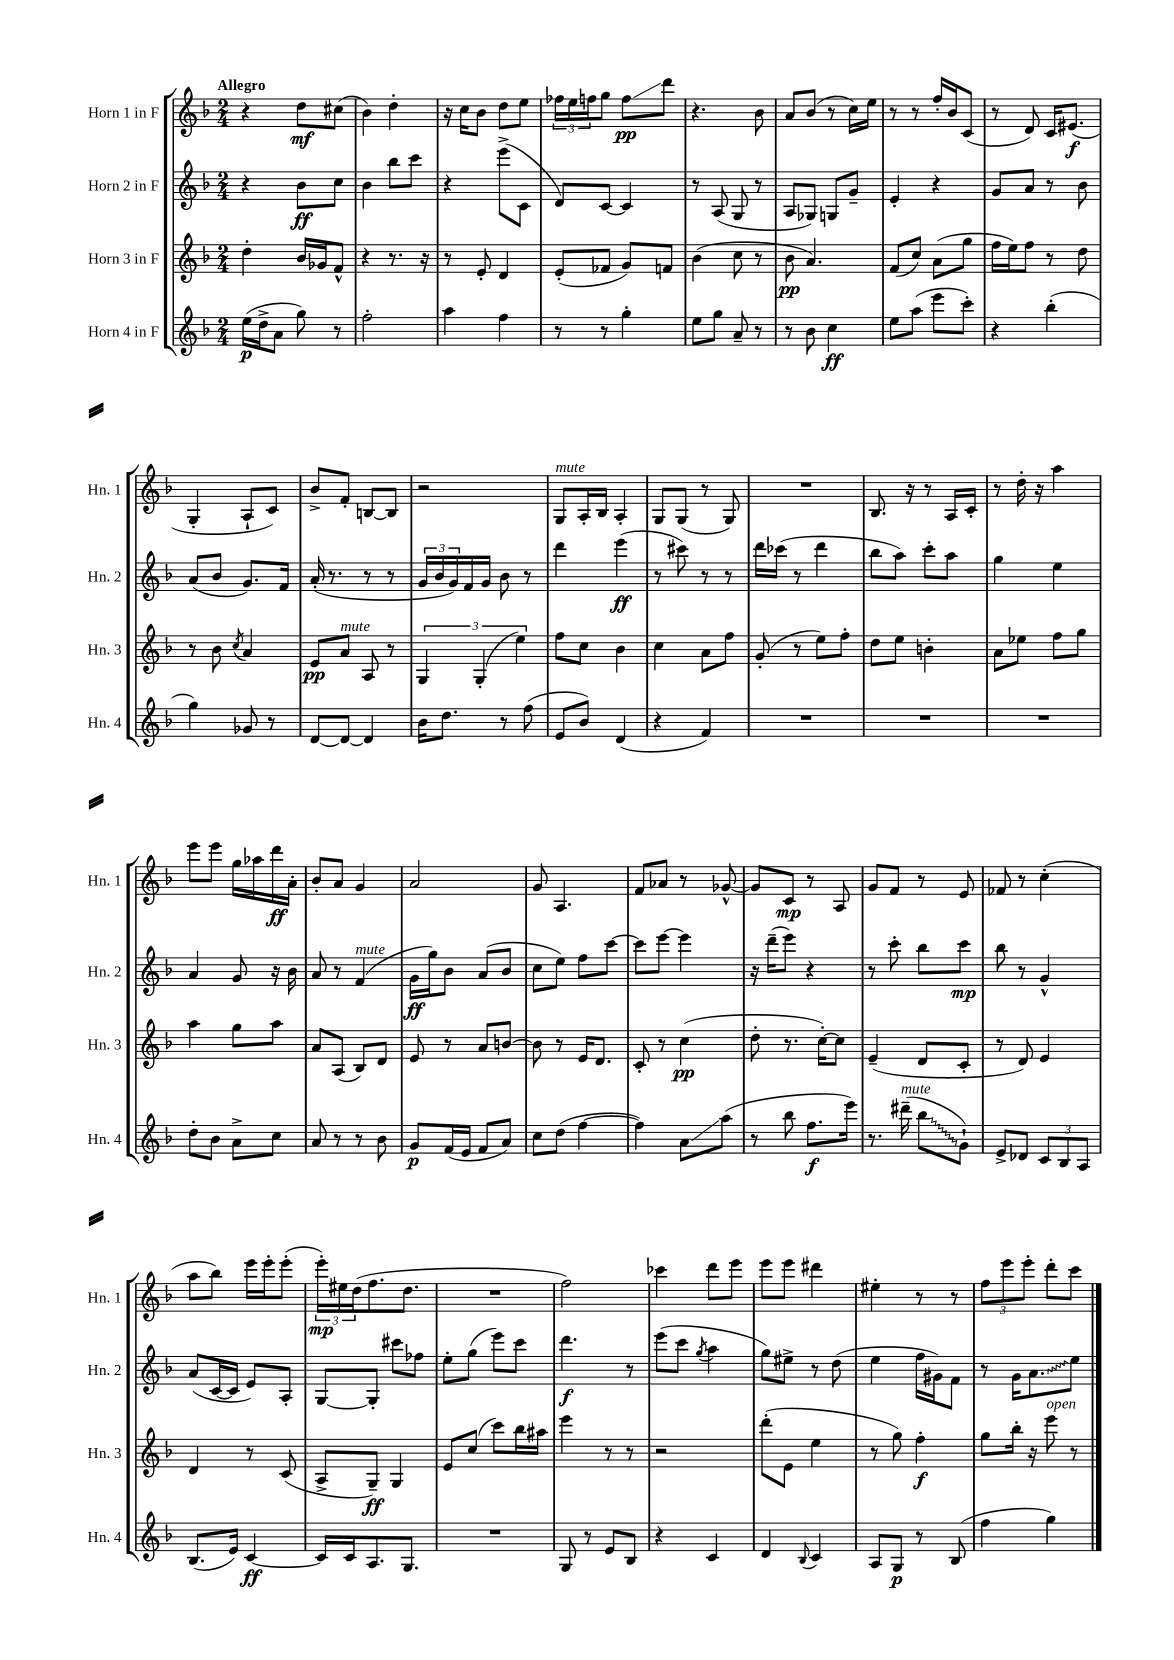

**kern	**kern	**kern	**kern
*staff4	*staff3	*staff2	*staff1
*clefG2	*clefG2	*clefG2	*clefG2
*k[b-]	*k[b-]	*k[b-]	*k[b-]
*M2/4	*M2/4	*M2/4	*M2/4
(16ee\LL	4dd'\	4r	4r
16dd^\J	.	.	.
8a\J	.	.	.
8gg\)	16b-/LL	8b-\L	8dd\L
.	16g-/J	.	.
8r	8f^^/J	8cc\J	(8cc#\J
=	=	=	=
2ff'\	4r	4b-\	4b-\)
.	8.r	8bb-\L	4dd'\
.	.	8ccc\J	.
.	16r	.	.
=	=	=	=
4aa\	8r	4r	16r
.	.	.	16cc\LK
.	8e'/	.	8b-\J
4ff\	4d/	(8eee^\L	8dd\L
.	.	8c\J	8ee\J
=	=	=	=
8r	(8e'/L	8d/L)	24ff-\LL
.	.	.	24ee\
.	.	.	24ff\J
8r	8f-/J	[8c/J	8gg\J
4gg'\	8g/L)	4c/]	8ff\L
.	8f/J	.	8ddd\J
=	=	=	=
8ee\L	(4b-\	8r	4.r
8gg\J	.	(8A/	.
8a~/	8cc\	8G/	.
8r	8r	8r	8b-\
=	=	=	=
8r	8b-\	8A/L	8a/L
8b-\	4.a/)	8G-/J)	(8b-/J
4cc\	.	8G/L	8r
.	.	8g~/J	16cc\LL)
.	.	.	16ee\JJ
=	=	=	=
8ee\L	(8f/L	4e'/	8r
(8aa\J	8cc/J)	.	8r
8eee\L	(8a\L	4r	16ff'/LL
.	.	.	16b-/J
8ccc'\J)	8gg\J	.	(8c/J
=	=	=	=
4r	16ff\LL	8g/L	8r
.	16ee\J)	.	.
.	8ff\J	8a/J	8d/)
(4bb-'\	8r	8r	16c/LK
.	.	.	(8.e#/J
.	8dd\	8b-\	.
=	=	=	=
4gg\)	8r	(8a/L	4G'/
.	8b-\	8b-/J	.
.	8qcc/	.	.
8g-/	4a/	8.g/L)	8A`/L
8r	.	.	8c/J)
.	.	16f/Jk	.
=	=	=	=
[8d/L	8e/L	(16a'/	8b-^/L
.	.	8.r	.
8d/_J	8a/J	.	8f'/J
4d/]	8A/	8r	[8B/L
.	8r	8r	8B/]J
=	=	=	=
16b-\LK	6G/	24g/LL	2r
.	.	24b-/	.
8.dd\J	.	.	.
.	.	24g/)	.
.	.	16f/	.
.	(6G'/	.	.
.	.	16g/JJ	.
8r	.	8b-\	.
.	6ee\)	.	.
(8ff\	.	8r	.
=	=	=	=
8e/L	8ff\L	4ddd\	8G/L
8b-/J)	8cc\J	.	16A'/L
.	.	.	16B-/JJ
(4d/	4b-\	(4eee\	4A'/
=	=	=	=
4r	4cc\	8r	8G/L
.	.	8ccc#\)	(8G/J
4f/)	8a\L	8r	8r
.	8ff\J	8r	8G/)
=	=	=	=
2r	(8g'/	16ddd\LL	2r
.	.	(16ccc-\JJ	.
.	8r	8r	.
.	8ee\L)	4ddd\	.
.	8ff'\J	.	.
=	=	=	=
2r	8dd\L	8bb-\L	8.B-/
.	8ee\J	8aa\J)	.
.	.	.	16r
.	4b'\	8ccc'\L	8r
.	.	8aa\J	16A/LL
.	.	.	16c'/JJ
=	=	=	=
2r	8a\L	4gg\	8r
.	8ee-\J	.	16dd'\
.	.	.	16r
.	8ff\L	4ee\	4aa\
.	8gg\J	.	.
=	=	=	=
8dd'\L	4aa\	4a/	8eee\L
8b-\J	.	.	8eee\J
8a^\L	8gg\L	8g/	16gg\LL
.	.	.	16aa-\
8cc\J	8aa\J	16r	16ddd\
.	.	16b-\	16a'\JJ
=	=	=	=
8a/	8a/L	8a/	8b-'/L
8r	(8A/J	8r	8a/J
8r	8B-/L)	(4f/	4g/
8b-\	8d/J	.	.
=	=	=	=
8g/L	8e/	16g\LL	2a/
.	.	16gg\J)	.
(16f/L	8r	8b-\J	.
16e/JJ	.	.	.
8f/L	8a/L	(8a/L	.
8a/J)	[8b/J	8b-/J	.
=	=	=	=
8cc\L	8b\]	8cc\L	8g/
(8dd\J	8r	8ee\J)	4.A/
[4ff\	16e/LK	8ff\L	.
.	8.d/J	.	.
.	.	[8ccc\J	.
=	=	=	=
4ff\])	8c'/	8ccc\]L	8f/L
.	8r	[8eee\J	8a-/J
8a\L	(4cc\	4eee\]	8r
(8aa\J	.	.	[8g-^^/
=	=	=	=
8r	8dd'\	16r	8g-/]L
.	.	(16ddd~\LK	.
8bb-\	8.r	8eee\J)	8c/J
8.ff\L	.	4r	8r
.	[16cc'\LK)	.	.
.	8cc\]J	.	8A/
16eee\Jk)	.	.	.
=	=	=	=
8.r	(4e~/	8r	8g/L
.	.	8ccc'\	8f/J
(16ddd#~\	.	.	.
8bb-\L	8d/L	8bb-\L	8r
8g`\J)	8c'/J	8ccc\J	8e/
=	=	=	=
8e^/L	8r	8bb-\	8f-/
8d-/J	8d/)	8r	8r
12c/L	4e/	4g^^/	(4cc'\
12B-/	.	.	.
12A/J	.	.	.
=	=	=	=
(8.B-/L	4d/	(8a/L	8aa\L
.	.	[16c/L	8bb-\J)
16e/Jk)	.	16c/]JJ	.
[4c/	8r	8e/L)	16eee\LL
.	.	.	16eee'\J
.	(8c/	8A'/J	(8eee'\J
=	=	=	=
16c/]LL	8A^/L	[8G/L	24eee'\LL)
.	.	.	24ee#\
16c/J	.	.	.
.	.	.	(24dd\J
8.A/	8G~/J)	8G'/]J	8.ff\
.	4G/	8ccc#\L	.
8.G/J	.	.	8.dd\J
.	.	8ff-\J	.
=	=	=	=
2r	8e/L	8ee'\L	2r
.	(8cc/J	(8gg\J	.
.	8ccc\L)	8eee\L)	.
.	16bb-\L	8ccc\J	.
.	16aa#\JJ	.	.
=	=	=	=
8G/	4eee\	4.ddd\	2ff\)
8r	.	.	.
8e/L	8r	.	.
8B-/J	8r	8r	.
=	=	=	=
4r	2r	(8eee\L	4ccc-\
.	.	8ccc\J	.
.	.	8qgg/	.
4c/	.	4aa\	8ddd\L
.	.	.	8eee\J
=	=	=	=
4d/	(8ddd'\L	8gg\L)	8eee\L
.	8e\J	8ee#^\J	8eee\J
8qqB-/	.	.	.
4c/	4ee\	8r	4ddd#\
.	.	(8dd\	.
=	=	=	=
8A/L	8r	4ee\	4ee#'\
8G/J	8gg\)	.	.
8r	4ff'\	16ff\LL	8r
.	.	16g#\J)	.
(8B-/	.	8f\J	8r
=	=	=	=
4ff\	8gg\L	8r	12ff\L
.	.	.	12eee\
.	16bb-'\Jk	16g\LK	.
.	.	.	12eee'\J
.	16r	8.a\	.
4gg\)	8eee\	.	8ddd'\L
.	8r	8ee\J	8ccc\J
==	==	==	==
*-	*-	*-	*-
